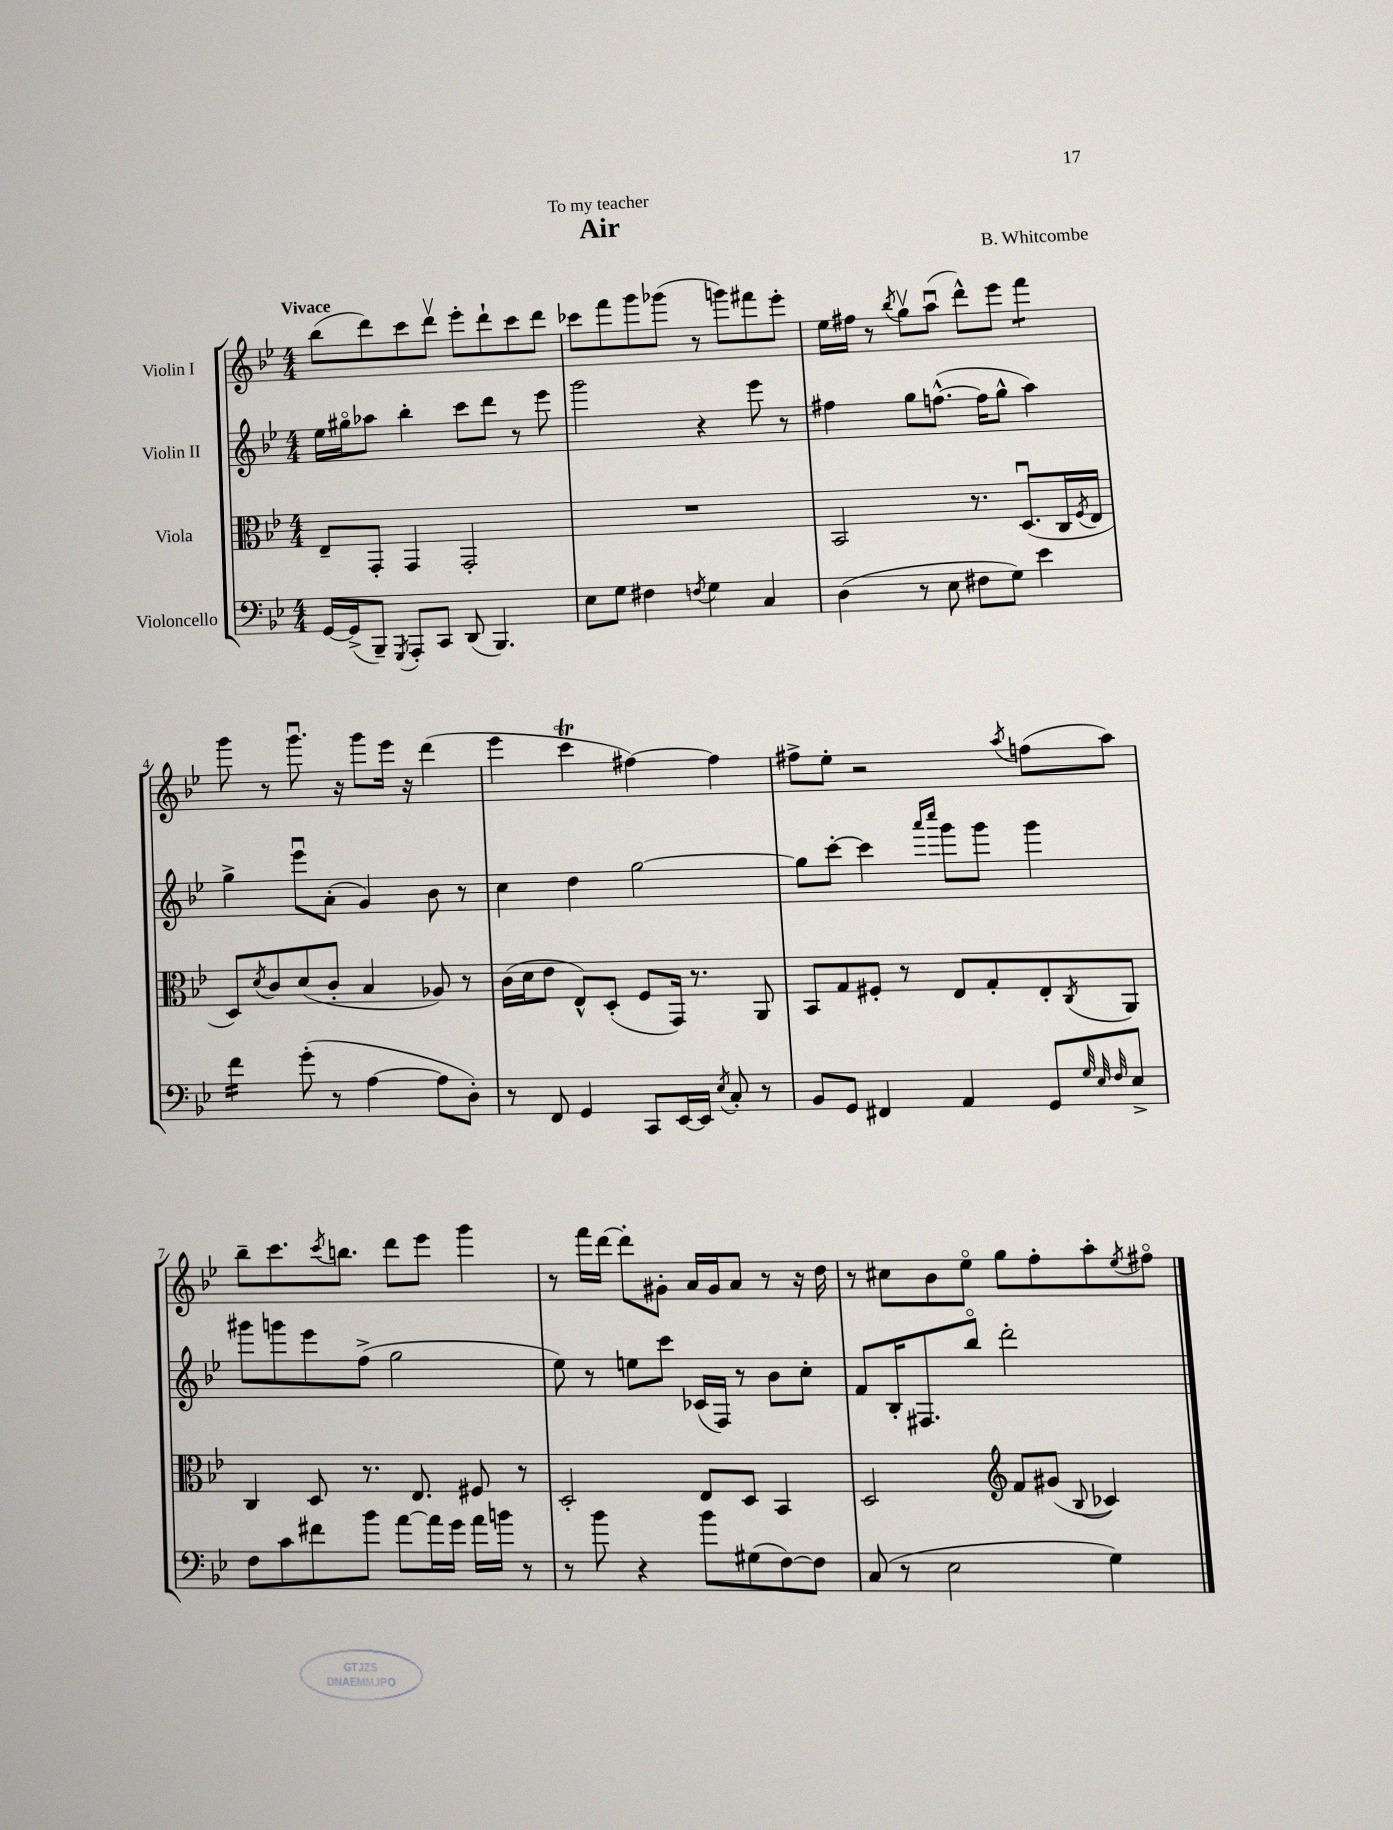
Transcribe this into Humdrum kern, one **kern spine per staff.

**kern	**kern	**kern	**kern
*staff4	*staff3	*staff2	*staff1
*clefF4	*clefC3	*clefG2	*clefG2
*k[b-e-]	*k[b-e-]	*k[b-e-]	*k[b-e-]
*M4/4	*M4/4	*M4/4	*M4/4
[16GG	8E-~	16ee-	(8bb-
(16GG^]	.	16gg#o	.
8BBB-~)	8GG'	8aa-	8ddd)
8qGGG	.	.	.
8AAA'	4GG	4bb-'	8ccc
8CC	.	.	8dddv
(8DD	2GG'	8ccc	8eee-'
4.BBB-)	.	8ddd	8ddd`
.	.	8r	8ccc
.	.	8eee-	8ddd
=	=	=	=
8E-	1r	2ggg	8ccc-
8G	.	.	8fff
4F#	.	.	8ggg
.	.	.	(8ggg-
8qF	.	.	.
4G	.	4r	8r
.	.	.	8ggg)
4C	.	8eee-	8fff#
.	.	8r	8eee-'
=	=	=	=
(4D	2BB-	4ff#	16ee-
.	.	.	16ff#
.	.	.	8r
.	.	.	8qbb-
8r	.	8gg	8ggv
8E-	.	([8.ff^^	(8aau
8F#	8.r	.	8ddd^^)
.	.	16ff]	.
8G)	.	8gg^^	8eee-
.	(8.Du	.	.
4e-	.	4aa)	4fff
.	16C	.	.
.	8qF	.	.
.	16E-	.	.
=	=	=	=
4f	8D)	4gg^	8ggg
.	8qd	.	.
.	8c	.	8r
(8g'	(8d	8eee-u	8.gggu
8r	8c'	(8a'	.
.	.	.	16r
[4A	4B-	4g)	8ggg
.	.	.	16eee-
.	.	.	16r
8A]	8A-)	8b-	(4ddd
8D')	8r	8r	.
=	=	=	=
8r	(16c	4cc	4eee-
.	16d	.	.
8FF	8e-	.	.
4GG	8E-^^)	4dd	4ccc
.	(8D'	.	.
8CC	8F	[2gg	[4ff#)
[16EE-	16GG)	.	.
16EE-]	8.r	.	.
8qE-	.	.	.
8C'	.	.	4ff#]
8r	8AA	.	.
=	=	=	=
8BB-	8BB-	8gg]	8ff#^
8GG	8G	[8ccc'	8ee-'
4FF#	8F#'	4ccc]	2r
.	8r	.	.
.	.	16qqaaa	.
.	.	16qqcccc	.
4AA	8E-	8ggg	.
.	8G'	8ggg	.
.	.	.	8qaa
8GG	8E-'	4ggg	(8ff
32qqG	.	.	.
32qqE-	.	.	.
32qqF	8qC	.	.
8E-^	8AA	.	8aa)
=	=	=	=
8F	4C	8ggg#	8bb-~
8c	.	8ggg	8.ccc
8f#	8D	8eee-	.
.	.	.	8qccc
.	.	.	8.bb
8b-	8.r	(8ff^	.
[8a	.	2gg	8ddd
.	8.E-	.	.
16a]	.	.	8eee-
16g	.	.	.
16a	8F#	.	4ggg
16b	.	.	.
8r	8r	.	.
=	=	=	=
8r	2D'	8ee-)	8r
8b-	.	8r	16fff
.	.	.	[16ddd
4r	.	8ee	8ddd']
.	.	8ccc	8g#'
8b-	8E-	(16c-	16a
.	.	16F)	16g#
(8G#	8D	8r	8a
[8F)	4BB-	8b-	8r
8F]	.	8cc'	16r
.	.	.	16dd
=	=	=	=
(8C	2D	8f	8r
8r	.	16B-'	8cc#
.	.	8.F#	.
2E-	.	.	8b-
.	.	8bb-o	8ee-o
*	*clefG2	*	*
.	8f	2ddd'	8gg
.	(8g#	.	8ff'
.	8qqB-	.	.
4G)	4c-)	.	8aa'
.	.	.	8qee-
.	.	.	8ff#o
==	==	==	==
*-	*-	*-	*-
